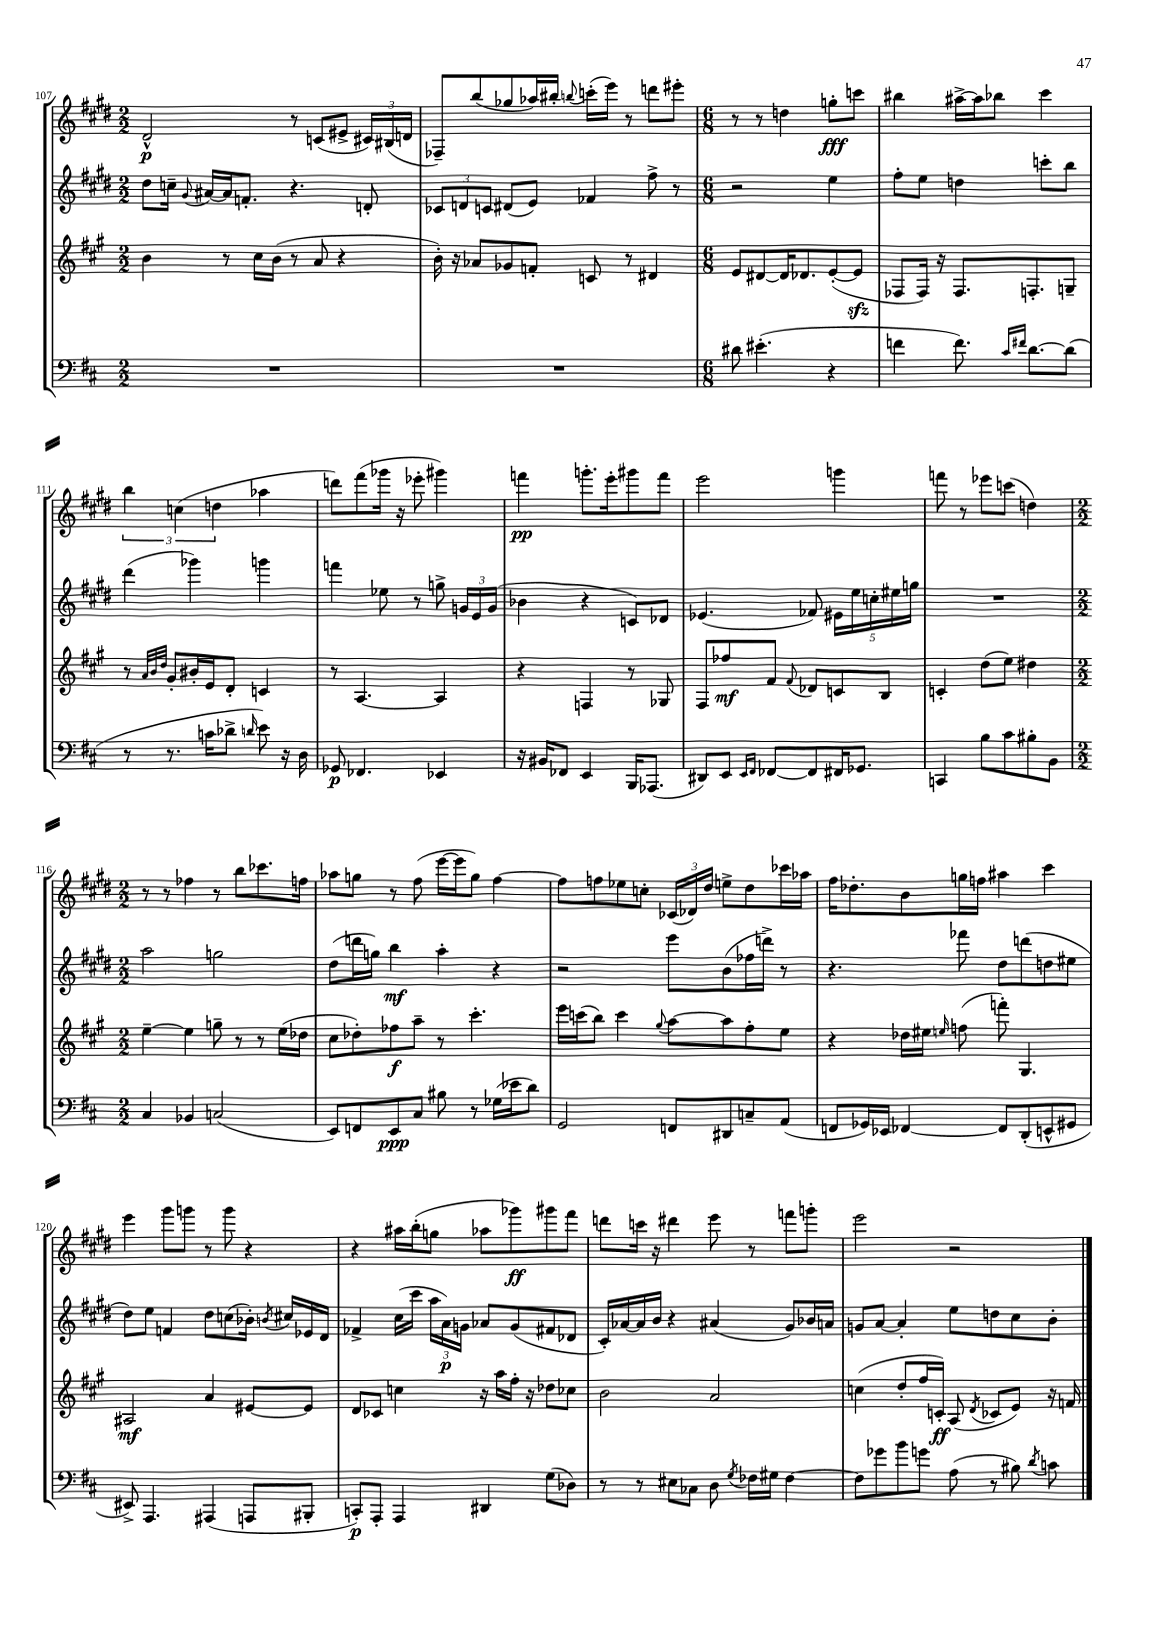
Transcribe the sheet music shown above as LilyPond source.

<<
\new StaffGroup <<
\new Staff = "s0" {
    \clef treble \key e \major \numericTimeSignature \time 2/2
    \autoBeamOff dis'2-^\p r8 c'8[( eis'8]-> \tuplet 3/2 { cis'16[) bis16( d'16] } |
    fes8[--) b''8( ges''8 aes''16) bis''16]-. \appoggiatura { b''8 } c'''16[-.( e'''16]) r8 d'''8[ eis'''8]-. |
    \numericTimeSignature \time 6/8 r8 r8 d''4 g''8[-.\fff c'''8] |
    bis''4 ais''16[~-> ais''16 bes''8] cis'''4 |
    \tuplet 3/2 { b''4 c''4( d''4 } aes''4 |
    d'''8[) fis'''8( ges'''16] r16 ees'''8-. gis'''4) |
    f'''4\pp g'''8.[-. e'''16-. gis'''8 f'''8] |
    e'''2 g'''4 |
    f'''8 r8 ees'''8[ c'''8]( d''4) |
    \numericTimeSignature \time 2/2 r8 r8 fes''4 r8 b''8[ ces'''8. f''16] |
    aes''8[ g''8] r8 fis''8( e'''16[~ e'''16 g''8]) fis''4~ |
    fis''8[ f''8 ees''8 c''8]-. \tuplet 3/2 { ces'16[( des'16) dis''16] } e''8[-> dis''8 ces'''16 aes''16] |
    fis''16[ des''8.-. b'8 g''16 f''16] ais''4 cis'''4 |
    e'''4 gis'''8[ g'''8] r8 g'''8 r4 |
    r4 ais''16[ b''16-.( g''8] aes''8[ ges'''8\ff) gis'''8 fis'''8] |
    d'''8[ c'''16] r16 dis'''4 e'''8 r8 f'''8[ g'''8]-. |
    e'''2 r2 \bar "|." |
}
\new Staff = "s1" {
    \clef treble \key e \major \numericTimeSignature \time 2/2
    \autoBeamOff dis''8[ c''16]-- \appoggiatura { gis'8 } ais'16[~ ais'16 f'8.]-. r4. d'8-. |
    \tuplet 3/2 { ces'8[ d'8 c'8] } dis'8[( e'8]) fes'4 fis''8-> r8 |
    \numericTimeSignature \time 6/8 r2 e''4 |
    fis''8[-. e''8] d''4 c'''8[-. b''8] |
    dis'''4( ges'''4) g'''4 |
    f'''4 ees''8 r8 g''8-> \tuplet 3/2 { g'16[ e'16 g'16]( } |
    bes'4 r4 c'8[) des'8] |
    ees'4.( fes'8) \tuplet 5/4 { eis'16[ e''16 c''16-. eis''16 g''16] } |
    R2. |
    \numericTimeSignature \time 2/2 a''2 g''2 |
    dis''8[( d'''16 g''16]) b''4\mf a''4-. r4 |
    r2 e'''8[ b'8( fes''16 d'''16]->) r8 |
    r4. fes'''8 dis''8[ d'''8( d''8 eis''8] |
    dis''8[) e''8] f'4 dis''8[ c''8( bes'16]-.) \acciaccatura { b'8 } cis''16[ ees'16 dis'16] |
    fes'4-> cis''16[( cis'''16] \tuplet 3/2 { a''16[ a'16\p) g'16] } aes'8[ g'8( fis'8 des'8] |
    cis'16[-.) aes'16~ aes'16 b'16] r4 ais'4( gis'8[) bes'16 a'16] |
    g'8[ a'8]~ a'4-. e''8[ d''8 cis''8 b'8]-. \bar "|." |
}
\new Staff = "s2" {
    \clef treble \key a \major \numericTimeSignature \time 2/2
    \autoBeamOff b'4 r8 cis''16[ b'16]( r8 a'8 r4 |
    b'16-.) r16 aes'8[ ges'8 f'8]-. c'8 r8 dis'4 |
    \numericTimeSignature \time 6/8 e'8[ dis'8~ dis'16 des'8. e'8~-.( e'8]\sfz |
    fes8[ fes16]) r16 fes8.[ f8.-. g8]-- |
    r8 \grace { a'32[ b'32 d''32] } gis'8[-. bis'16-. e'16 d'8]-. c'4 |
    r8 a4.~ a4 |
    r4 f4 r8 ges8 |
    fis8[ fes''8\mf fis'8] \appoggiatura { fis'8 } des'8[ c'8 b8] |
    c'4-. d''8[( e''8]) dis''4 |
    \numericTimeSignature \time 2/2 e''4~-- e''4 g''8-- r8 r8 e''16[( des''16] |
    cis''8[ des''8-.) fes''8\f a''8]-- r8 cis'''4.-. |
    e'''16[ c'''16( b''8]) c'''4 \appoggiatura { gis''8 } a''8[~ a''8 fis''8-. e''8] |
    r4 des''16[ eis''16] \grace { e''16 } f''8( f'''8-.) gis4. |
    ais2\mf a'4 eis'8[~ eis'8] |
    d'8[ ces'8] c''4 r16 a''16[ fis''16]-. r16 des''8[ ces''8] |
    b'2 a'2 |
    c''4( d''8[-. fis''16 c'16]-.\ff) a8( \acciaccatura { d'8 } ces'8[ e'8]) r16 f'16 \bar "|." |
}
\new Staff = "s3" {
    \clef bass \key d \major \numericTimeSignature \time 2/2
    \autoBeamOff R1 |
    R1 |
    \numericTimeSignature \time 6/8 dis'8 eis'4.-.( r4 |
    f'4 f'8.) \grace { cis'16[ fis'16] } d'8.[~ d'8]( |
    r8 r8. c'16[ des'8]-> \grace { d'16 } e'8) r16 d16 |
    ges,8\p fes,4. ees,4 |
    r16 bis,16[ fes,8] e,4 b,,16[ aes,,8.]( |
    dis,8[) e,8] \grace { e,16[ fis,16] } fes,8[~ fes,8 fis,16 ges,8.] |
    c,4 b8[ cis'8 bis8-. b,8] |
    \numericTimeSignature \time 2/2 cis4 bes,4 c2( |
    e,8[) f,8 e,8\ppp cis8] bis8 r8 ges16[( ees'16 d'8]) |
    g,2 f,8[ dis,8 c8-- a,8]( |
    f,8[ ges,16) ees,16] fes,4~ fes,8[ d,8-.( e,8-^ gis,8] |
    eis,8->) a,,4. ais,,4( a,,8[ bis,,8]-. |
    c,8[-.\p) a,,8]-. a,,4 dis,4 g8[( des8]) |
    r8 r8 eis8[ ces8] d8 \acciaccatura { g8 } fes16[ gis16] fes4~ |
    fes8[ ges'8 b'8 g'8] a8( r8 bis8) \acciaccatura { d'8 } c'8 \bar "|." |
}
>>
>>
\layout { \context { \Score currentBarNumber = #107 } }
